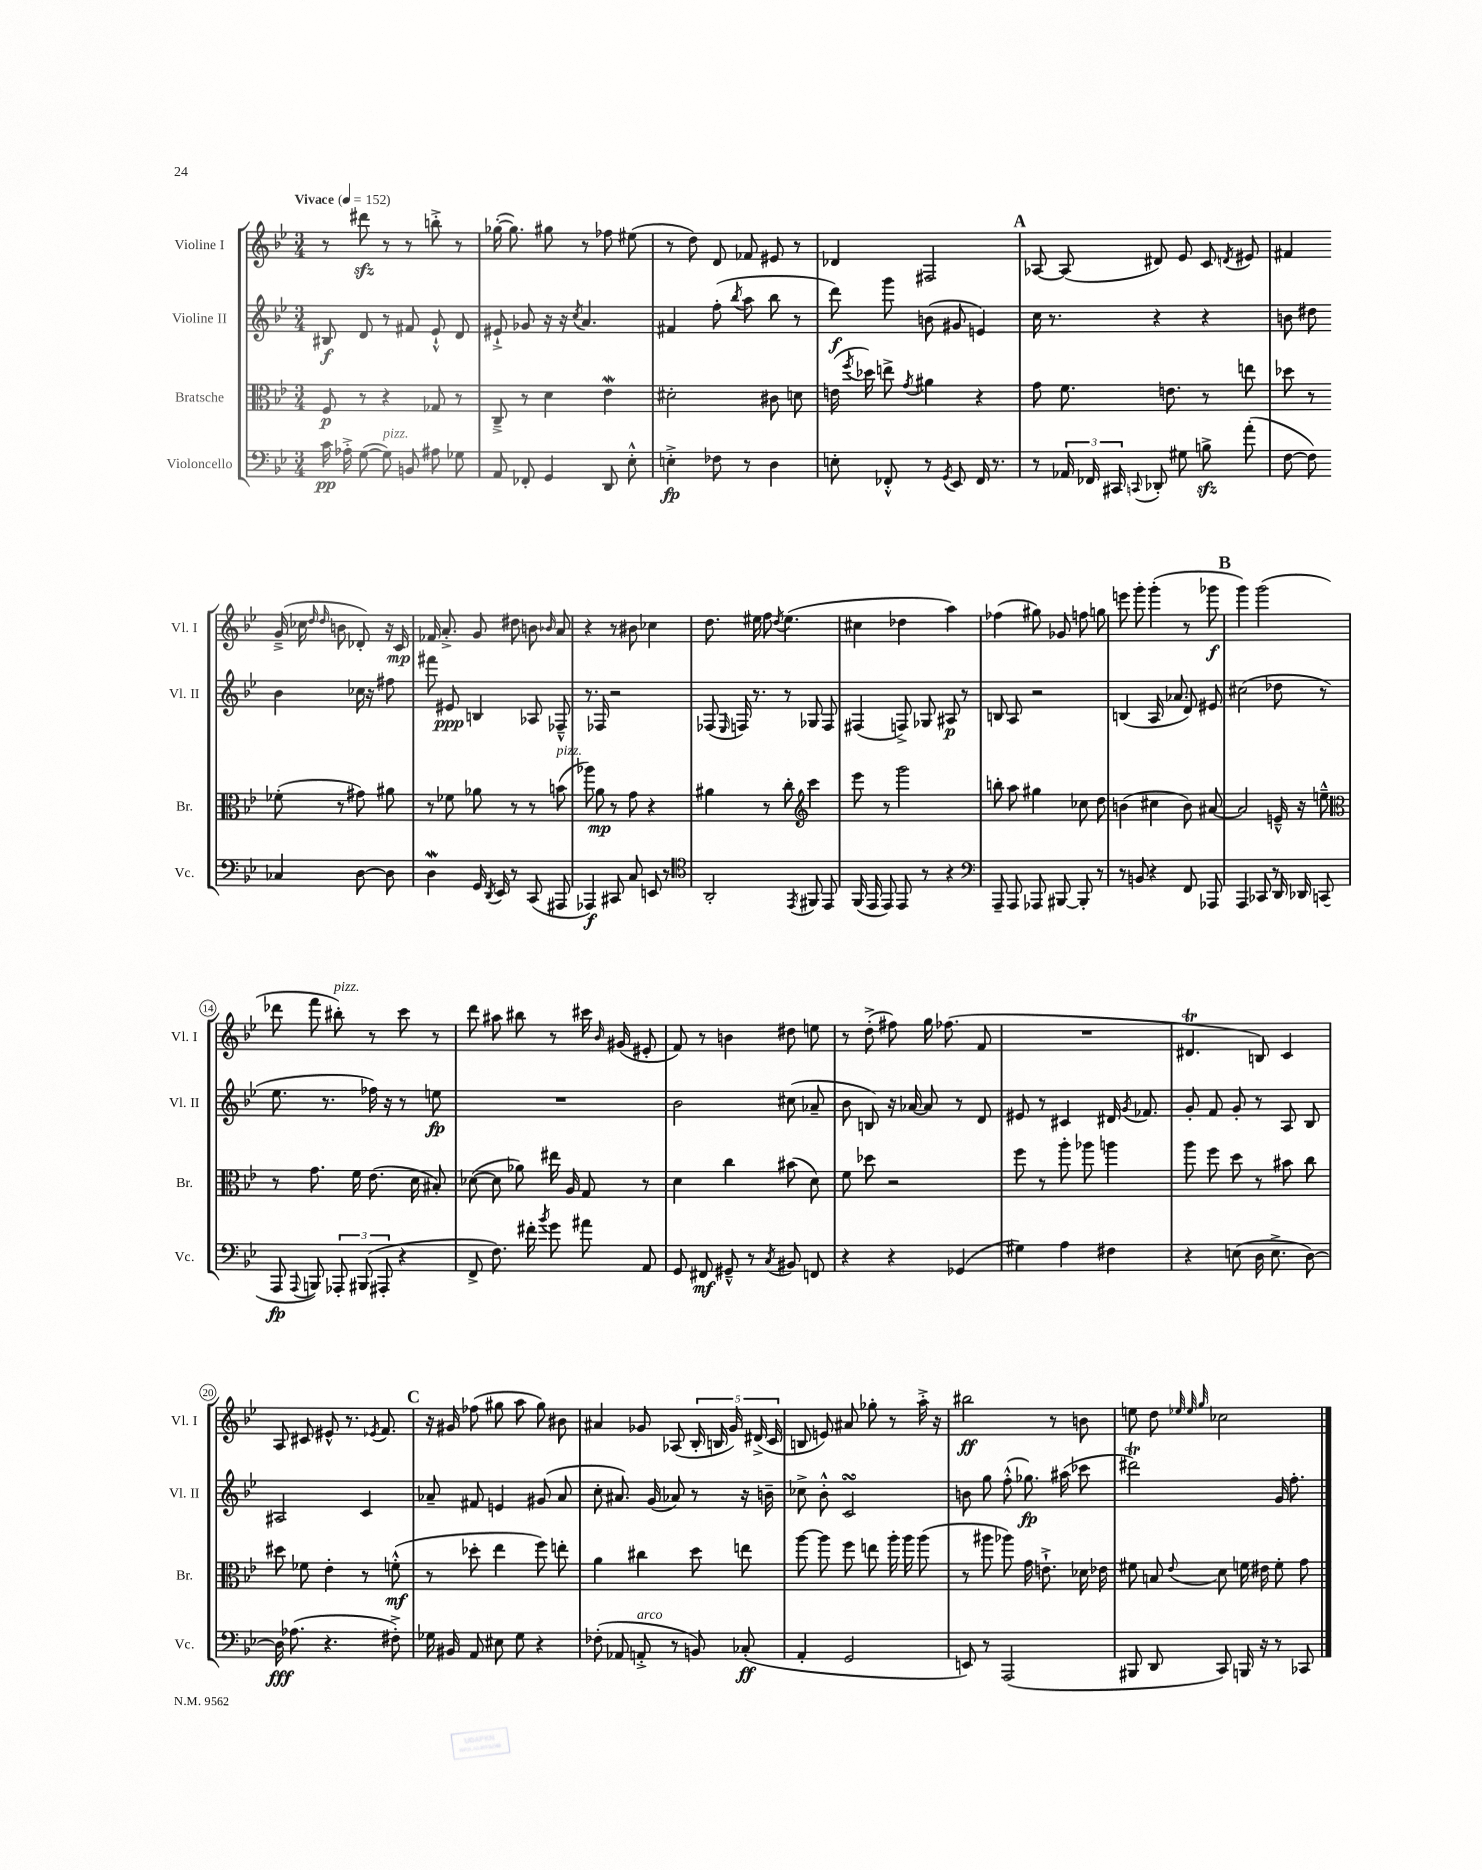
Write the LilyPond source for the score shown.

<<
\new StaffGroup <<
\new Staff = "s0" \with { instrumentName = "Violine I" shortInstrumentName = "Vl. I" } {
    \clef treble \key bes \major \numericTimeSignature \time 3/4 \tempo "Vivace" 4 = 152
    \autoBeamOff r8 dis'''8\sfz r8 r8 b''8-.-> r8 |
    ges''16~-.( ges''8.) gis''8 r8 fes''8 eis''8( |
    r8 d''8) d'8 fes'8 eis'8 r8 |
    des'4 fis2 |
    \mark \markup { \bold "A" } aes8~ aes8( dis'8) ees'8 c'8 \acciaccatura { d'8 } eis'8 |
    fis'4 g'16--->( ces''16 \grace { d''16 d''16 } b'8 des'8-.) r16 c'16\mp |
    fes'16 a'8.-.-> g'8 dis''8 b'8 \grace { bes'16 } a'8 |
    r4 r8 bis'8 ces''4 |
    d''8. eis''16 f''8 \acciaccatura { d''8 } eis''4.( |
    cis''4 des''4 a''4) |
    fes''4( gis''8) ges'8 f''8 g''8 |
    e'''8 g'''8-. g'''4-.( r8 ges'''8\f |
    \mark \markup { \bold "B" } g'''4) g'''2( |
    des'''8 f'''8 bis''8-.^\markup { \italic "pizz." }) r8 c'''8 r8 |
    d'''8 ais''8 bis''8 r8 cis'''16 \grace { bes'16 } gis'16( eis'8-. |
    f'8) r8 b'4 dis''8 e''8 |
    r8 d''8-.->( fis''8) g''16 fes''8.( f'8 |
    R2. |
    dis'4.\trill b8) c'4 |
    a8 cis'8 eis'8-^ r8. \acciaccatura { ees'8 } f'8. |
    \mark \markup { \bold "C" } r16 gis'16 fes''8( gis''8 a''8 gis''8) bis'8 |
    ais'4 ges'8 aes8( \tuplet 5/4 { bes16-. b16 ges'16) dis'16->( c'16 } |
    b8 e'8) ais'8 ges''8-. r8 a''16-.-> r16 |
    bis''2\ff r8 b'8 |
    e''8 d''8 \grace { ees''32 ees''32 g''32 } ces''2 \bar "|." |
}
\new Staff = "s1" \with { instrumentName = "Violine II" shortInstrumentName = "Vl. II" } {
    \clef treble \key bes \major \numericTimeSignature \time 3/4
    \autoBeamOff bis8\f d'8 r8 fis'8 ees'8-!-^ d'8 |
    eis'8-!-> ges'8 r16 r16 \acciaccatura { c''8 } a'4. |
    fis'4 f''8-.( \acciaccatura { bes''8 } a''8 bes''8 r8 |
    d'''8\f) g'''8 b'8( gis'8 e'4) |
    \mark \markup { \bold "A" } c''16 r8. r4 r4 |
    b'8 dis''8 b'4 ces''16 r16 fis''8 |
    fis'''8 eis'8\ppp b4 aes8 fes8---^ |
    r8. fes16 r2 |
    fes8( \grace { ees16 } f16) r8. r8 ges8 f8 |
    fis4( f8->) ges8 ais8\p r8 |
    b8 a8 r2 |
    b4( a16 aes'8. d'8) eis'8 |
    \mark \markup { \bold "B" } cis''2( des''8 r8 |
    ees''8. r8. fes''16) r16 r8 e''8\fp |
    R2. |
    bes'2 cis''8( aes'8-- |
    bes'8 b8) r16 aes'16~ aes'8 r8 d'8 |
    eis'8 r8 cis'4 dis'16 \acciaccatura { g'8 } fes'8. |
    g'8-. f'8 g'8-. r8 a8 bes8 |
    ais2 c'4 |
    \mark \markup { \bold "C" } aes'8-- fis'8 e'4 gis'8( aes'8 |
    c''8-. ais'8.) g'16( aes'8) r8 r16 b'16-- |
    ces''8-> bes'8-.-^ c'2\turn |
    b'8 g''8 f''8-.-^( ges''8.\fp) ais''16( ces'''8 |
    dis'''2\trill) g'16 f''8.-. \bar "|." |
}
\new Staff = "s2" \with { instrumentName = "Bratsche" shortInstrumentName = "Br." } {
    \clef alto \key bes \major \numericTimeSignature \time 3/4
    \autoBeamOff f8\p r8 r4 ges8 r8 |
    c8---> r8 d'4 ees'4\mordent |
    dis'2-. cis'8 d'8 |
    e'16( \acciaccatura { f''8 } des''16) e''8-> \acciaccatura { g'8 } ais'4 r4 |
    \mark \markup { \bold "A" } g'8 f'8. e'8. r8 e''8 |
    des''8 r8 fes'8-.( r8 gis'8) ais'8 |
    r8 fes'8 aes'8 r8 r8 b'8^\markup { \italic "pizz." }( |
    aes''8) a'8\mp r8 g'8 r4 |
    ais'4 r8 c''8-. \clef treble c'''4 |
    ees'''8 r8 g'''2 |
    b''8-. a''8 gis''4 ces''8 d''8 |
    b'4( cis''4 b'8) ais'8~ |
    \mark \markup { \bold "B" } ais'2 e'16---^ r16 e''8---^ |
    \clef alto r8 g'8. f'16 ees'8.( d'16 bis8-.) |
    des'8~( des'8 aes'8) eis''16 a16 g8 r8 |
    d'4 c''4 bis'8( d'8) |
    f'8 des''8 r2 |
    f''8 r8 a''8-. aes''8 a''4 |
    a''8 f''8 d''8 r8 bis'8 c''8 |
    dis''8 fes'8 ees'4-. r8 f'8-.-^\mf( |
    \mark \markup { \bold "C" } r8 des''8-. ees''4 f''8) e''8-. |
    a'4 cis''4 d''8 e''8 |
    a''8~ a''8 f''8 e''8 a''16-. a''16 a''8( |
    r8 ais''8 aes''8) g'16 e'8.-!-> des'16 ees'16 |
    fis'8 b8 \appoggiatura { ees'8 } d'8 f'16 eis'16 f'8-. g'8 \bar "|." |
}
\new Staff = "s3" \with { instrumentName = "Violoncello" shortInstrumentName = "Vc." } {
    \clef bass \key bes \major \numericTimeSignature \time 3/4
    \autoBeamOff c'16\pp aes16-.-> g8~( g8^\markup { \italic "pizz." }) b,8 ais8 ges8 |
    a,8 fes,8-. g,4 d,8 ees8-.-^ |
    e4-.->\fp fes8 r8 d4 |
    e8-. fes,8-.-^ r8 \acciaccatura { g,8 } ees,8 fes,16 r8. |
    \mark \markup { \bold "A" } r8 \tuplet 3/2 { aes,16 fes,16 cis,16 } \appoggiatura { c,8 } des,8-. gis8 b8->\sfz a'8-.( |
    f8~ f8) ces4 d8~ d8 |
    d4\mordent g,16 \acciaccatura { d,8 } ees,16 r8 c,8( ais,,8 |
    aes,,4\f) cis,8 c8 e,8 r8 |
    \clef tenor a,2-. \acciaccatura { ees,8 } fis,8 ees,8 |
    f,16( ees,16 ees,8) ees,8 r8 r4 |
    \clef bass a,,8-- a,,8 aes,,8 bis,,8~ bis,,8-. r8 |
    r8 b,8 r4 f,8 aes,,8 |
    \mark \markup { \bold "B" } a,,4 ces,8 r8 d,16 des,16 c,8( |
    a,,8\fp \appoggiatura { a,,8 } b,,8) \tuplet 3/2 { aes,,8-. bis,,8( ais,,8-. } r4 |
    f,8-> f8.) fis'16-. \acciaccatura { bes'8 } g'8 ais'8 a,8 |
    g,8 fis,8\mf gis,8---^ r8 \acciaccatura { c8 } bis,8 f,8 |
    r4 r4 ges,4( |
    gis4) a4 fis4 |
    r4 e8( d16 e8.-> d8~) |
    d16\fff aes8.( r4. fis8-.->) |
    \mark \markup { \bold "C" } ges16 bis,16 a,8 eis8 ges8 r4 |
    fes8-.( aes,8 a,8-.->^\markup { \italic "arco" } r8 b,8) ces8-.\ff( |
    a,4-. g,2 |
    e,8) r8 a,,2( |
    bis,,8 d,8 c,8) b,,16 r16 r8 ces,8 \bar "|." |
}
>>
>>
\layout { \context { \Score \override BarNumber.stencil = #(make-stencil-circler 0.1 0.3 ly:text-interface::print) } }
